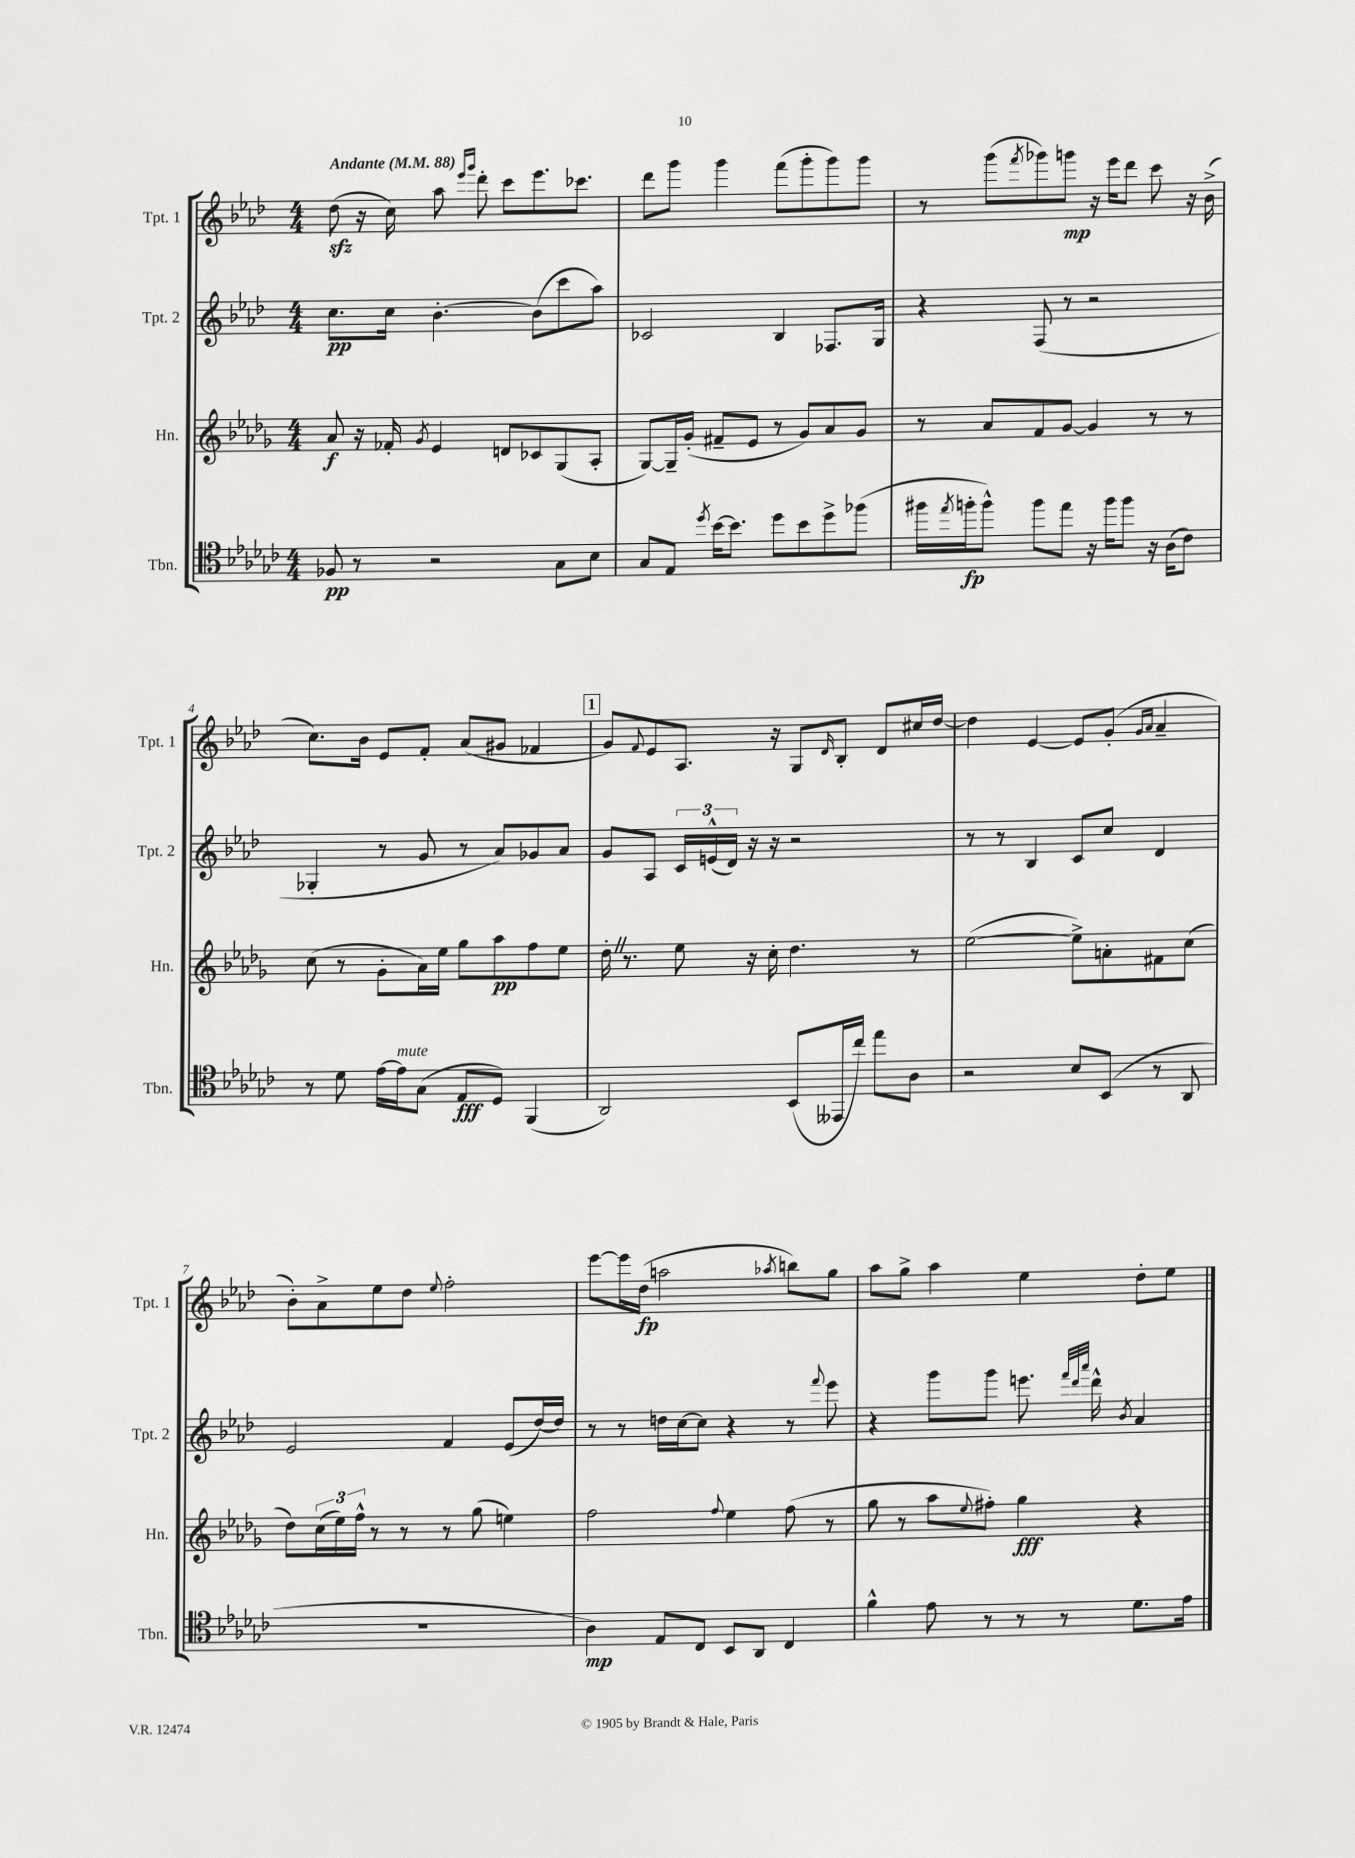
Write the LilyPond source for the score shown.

<<
\new StaffGroup <<
\new Staff = "s0" \with { instrumentName = "Tpt. 1" shortInstrumentName = "Tpt. 1" } {
    \clef treble \key aes \major \numericTimeSignature \time 4/4 \tempo "Andante" 4 = 88
    des''8\sfz( r16 c''16) aes''8 \grace { ees'''16 g'''16 } des'''8-. c'''8 ees'''8. ces'''8. |
    des'''8 g'''8 g'''4 f'''8( g'''8-. g'''8) g'''8 |
    r8 g'''8( \acciaccatura { f'''8 } ges'''8) g'''8\mp r16 ees'''16 des'''8 c'''8 r16 bes'16->( |
    c''8.) bes'16 ees'8 f'8-. aes'8( gis'8 fes'4 |
    \mark \markup { \box "1" } g'8) \appoggiatura { f'8 } ees'8 aes8. r16 g8 \grace { des'16 } bes8-. des'8 cis''16 des''16~ |
    des''4 ees'4~ ees'8 g'8-.( \grace { g'16 aes'16 } aes'4-- |
    bes'8-.) aes'8-> ees''8 des''8 \appoggiatura { ees''8 } f''2-. |
    ees'''8~ ees'''16 des''16\fp( a''2 \acciaccatura { aes''8 } b''8) g''8 |
    aes''8 g''8-> aes''4 ees''4 des''8-. ees''8 \bar "|." |
}
\new Staff = "s1" \with { instrumentName = "Tpt. 2" shortInstrumentName = "Tpt. 2" } {
    \clef treble \key aes \major \numericTimeSignature \time 4/4
    c''8.\pp c''16 bes'4.~-. bes'8( c'''8 aes''8) |
    ces'2 bes4 fes8. g16 |
    r4 f8( r8 r2 |
    ges4-. r8 g'8 r8 aes'8) ges'8 aes'8 |
    \mark \markup { \box "1" } g'8 aes8 \tuplet 3/2 { c'16 e'16-^( des'16) } r16 r16 r2 |
    r8 r8 bes4 c'8 c''8 des'4 |
    ees'2 f'4 ees'8( des''16~) des''16 |
    r8 r8 d''16 c''16~ c''8 r4 r8 \appoggiatura { f'''8 } ees'''8 |
    r4 g'''8 g'''8 e'''8. \grace { f'''32 des'''32 aes'''32 } des'''16-^ \acciaccatura { bes'8 } aes'4 \bar "|." |
}
\new Staff = "s2" \with { instrumentName = "Hn." shortInstrumentName = "Hn." } {
    \clef treble \key des \major \numericTimeSignature \time 4/4
    aes'8\f r16 fes'16-. \acciaccatura { ges'8 } ees'4 d'8 ces'8 ges8( aes8-. |
    ges8~) ges16-- ges'16-.( fis'8-- ees'8 r8 ges'8) aes'8 ges'8 |
    r8 aes'8 f'8 ges'8~ ges'4 r8 r8 |
    c''8( r8 ges'8-. aes'16) ees''16 ges''8 aes''8\pp f''8 ees''8 |
    \mark \markup { \box "1" } des''16-. \once \override BreathingSign.text = \markup { \musicglyph "scripts.caesura.straight" } \breathe r8. ees''8 r16 c''16-. des''4. r8 |
    ees''2~( ees''8->) a'8-. fis'8 c''8( |
    des''8) \tuplet 3/2 { c''16( ees''16) f''16-^ } r8 r8 r8 ges''8( e''4) |
    f''2 \appoggiatura { f''8 } ees''4 f''8( r8 |
    ges''8 r8 aes''8 \appoggiatura { ees''8 } fis''8-.) ges''4\fff r4 \bar "|." |
}
\new Staff = "s3" \with { instrumentName = "Tbn." shortInstrumentName = "Tbn." } {
    \clef tenor \key ges \major \numericTimeSignature \time 4/4
    fes8\pp r8 r2 ges8 bes8 |
    ges8 ees8 \acciaccatura { des''8 } bes'16~ bes'8. des''8 bes'8 des''8-> fes''8( |
    fis''16 \acciaccatura { ees''8 } f''16-.\fp f''8-^) f''8 ees''8 r16 f''16 f''8 r16 aes16( ces'8) |
    r8 des'8 ees'16~ ees'16^\markup { \italic "mute" } ges8( ees8\fff des8) f,4( |
    \mark \markup { \box "1" } aes,2) bes,8( eeses,16 ces''16) ees''8 aes8 |
    r2 bes8 bes,8( r8 aes,8 |
    R1 |
    aes4\mp) ees8 ces8 bes,8 aes,8 ces4 |
    f'4-^ ees'8 r8 r8 r8 des'8. ees'16 \bar "|." |
}
>>
>>
